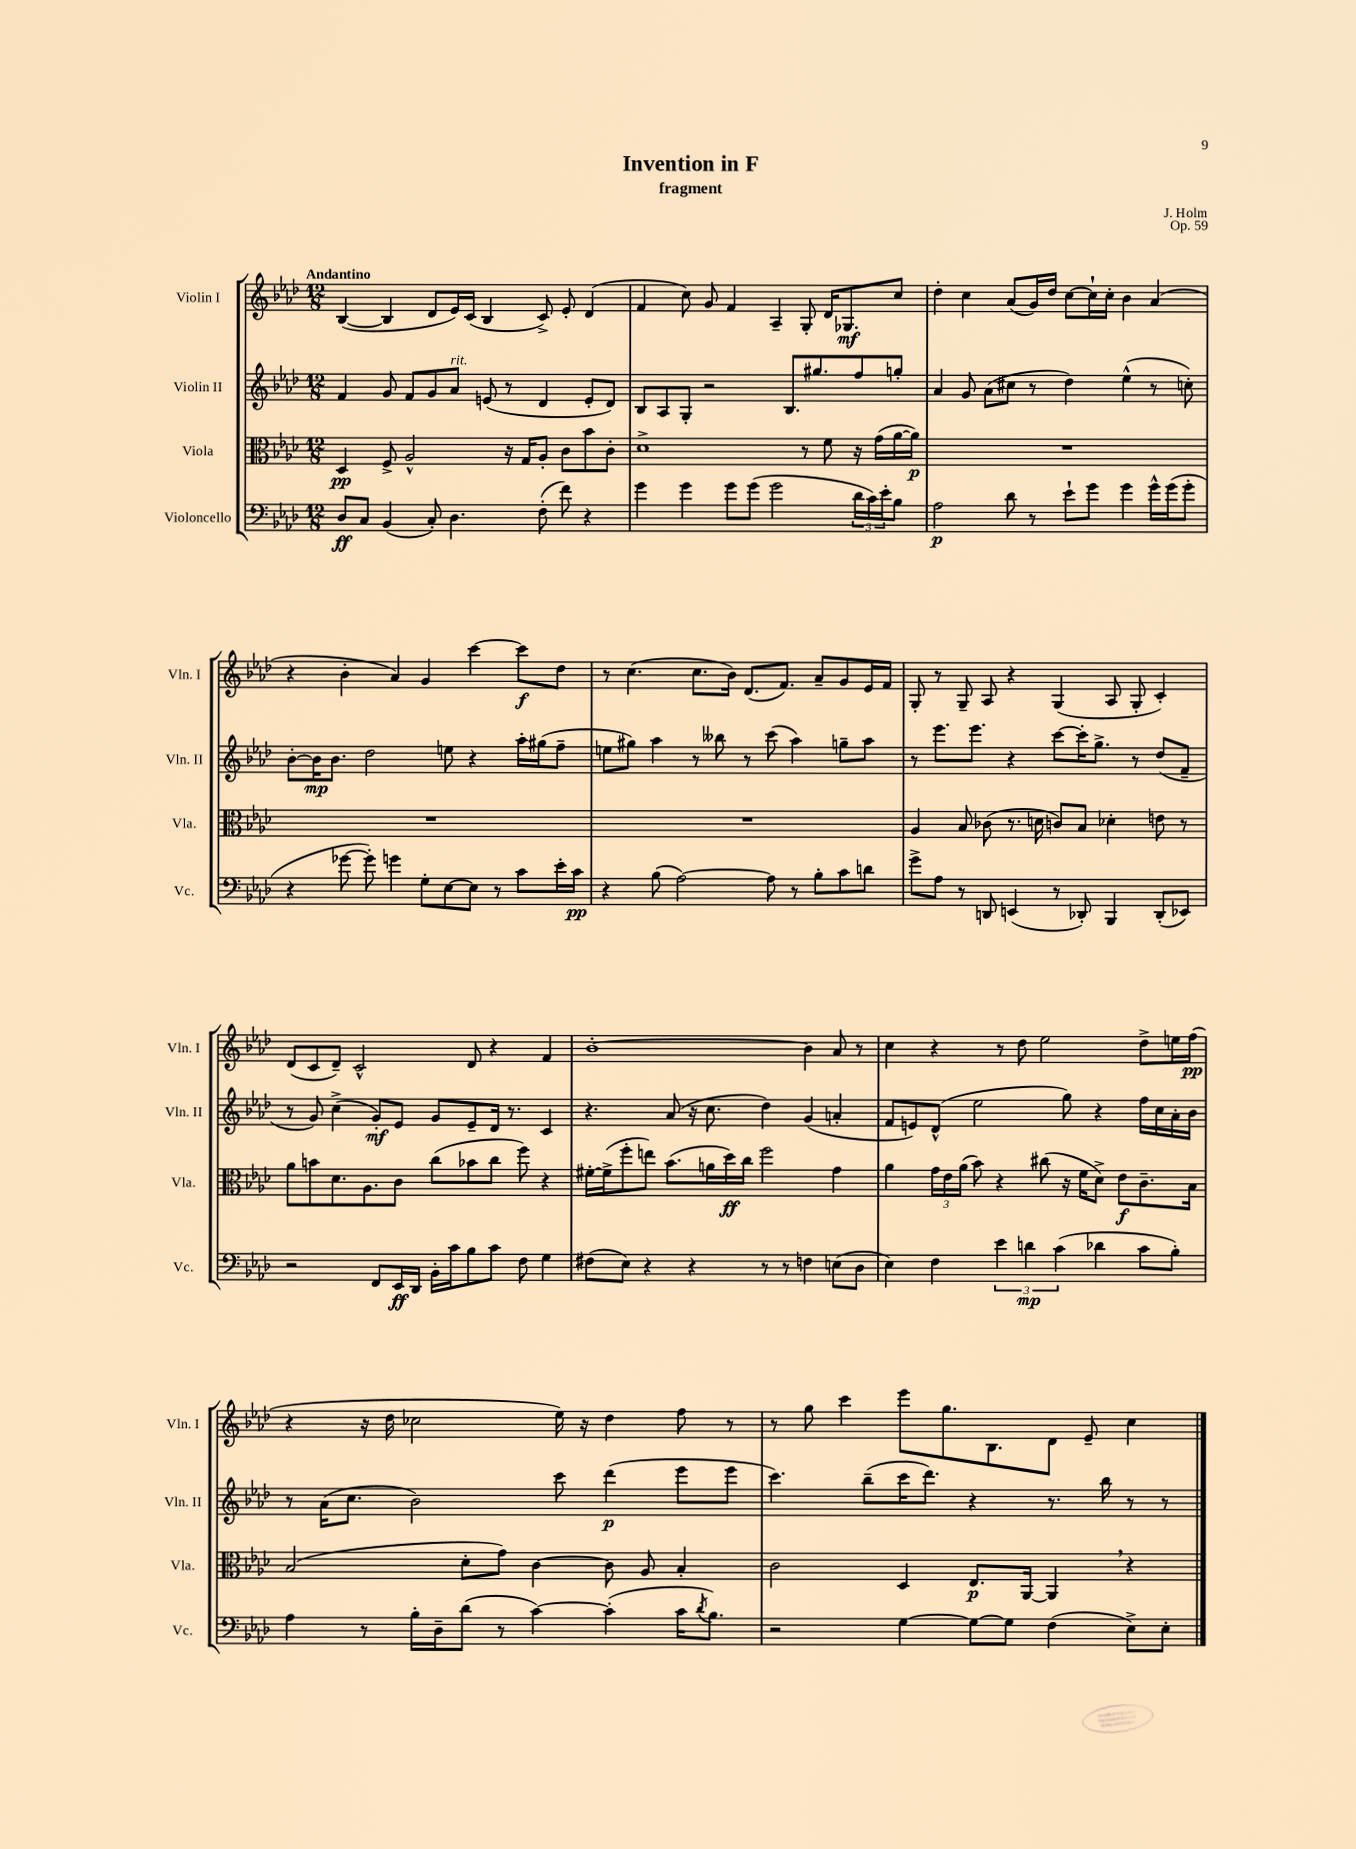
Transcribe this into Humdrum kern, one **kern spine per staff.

**kern	**kern	**kern	**kern
*staff4	*staff3	*staff2	*staff1
*clefF4	*clefC3	*clefG2	*clefG2
*k[b-e-a-d-]	*k[b-e-a-d-]	*k[b-e-a-d-]	*k[b-e-a-d-]
*M12/8	*M12/8	*M12/8	*M12/8
8D-	4D-	4f	([4B-
8C	.	.	.
(4BB-	8F^	8g	4B-]
.	2A-^^	8f	.
8C')	.	8g	8d-
4.D-	.	8a-	16e-)
.	.	.	(16c
.	.	(8e	4B-
.	16r	8r	.
.	16G	.	.
(8F'	8A-'	4d-	8c^)
8f)	8c	.	8e-'
4r	8b-	8e'	(4d-
.	8c'	8d-)	.
=	=	=	=
4g	1d-^	8B-	4f
.	.	8A-	.
4g	.	8G'	8cc)
.	.	2r	8g
8g	.	.	4f
(8g	.	.	.
2g	.	.	4A-~
.	.	8.B-	.
.	8r	.	8G'
.	.	8.gg#	.
.	8f	.	16d-
.	.	.	8.G-
24d-	16r	8ff	.
24c)	.	.	.
.	(16g	.	.
24e-'	.	.	.
8B-	[16a-	8gg'	8cc
.	16a-])	.	.
=	=	=	=
2A-	1.r	4a-	4dd-'
.	.	8g	4cc
.	.	(8a-	.
8d-	.	8cc#	(8a-
8r	.	8r	16g)
.	.	.	16dd-
8e-`	.	4dd-)	[8cc
8g	.	.	16cc`]
.	.	.	16cc'
4g	.	(4ee-^^	4b-
16g^^	.	8r	(4a-
(16g	.	.	.
8g'	.	8cc')	.
=	=	=	=
4r	1.r	[8b-'	4r
.	.	16b-]	.
.	.	8.b-	.
[8g-	.	.	4b-'
8g-'])	.	2dd-	.
4g	.	.	4a-)
8G'	.	.	4g
[8E-	.	8ee	.
8E-]	.	4r	[4ccc
8r	.	.	.
8c	.	16aa-'	8ccc]
.	.	(16gg#	.
16e-'	.	8ff~	8dd-
16c	.	.	.
=	=	=	=
4r	1.r	8ee	8r
.	.	8gg#)	(4.cc
(8B-	.	4aa-	.
[2A-)	.	.	.
.	.	8r	8.cc
.	.	8bb--	.
.	.	.	16b-)
.	.	8r	(8.d-
8A-]	.	(8ccc	.
.	.	.	8.f)
8r	.	4aa-)	.
8B-'	.	.	8a-~
8c	.	8gg~	8g
8d	.	8aa-	16e-
.	.	.	16f
=	=	=	=
8g^	4A-	8r	8G'
8A-	.	8.eee-	8r
8r	8B-	.	8G~
.	.	8.eee-	.
8DD	(8c-	.	8A-
(4EE	8.r	4r	4r
.	16d	.	.
8r	8c)	[8ccc	(4G
8DD-')	8B-	16ccc']	.
.	.	8.gg^	.
4BBB-	4d-'	.	8A-
.	.	8r	8G'
(8DD-'	8e	(8dd-	4c')
8EE-)	8r	8f~	.
=	=	=	=
2r	8a-	8r	(8d-
.	8b	8g)	8c
.	8.d-	(4cc^	8d-~)
.	.	.	2c^^
.	8.A-	.	.
8FF	.	8g')	.
16EE-	8c	8e-	.
16DD-	.	.	.
16BB-'	(8cc	8g	.
16c	.	.	.
8B-	8b-	8e-~	8d-
8c	8cc	16d-	4r
.	.	8.r	.
8F	8ff)	.	.
4G	4r	4c	4f
=	=	=	=
(8F#	[16f#'	4.r	[1b-'
.	(16f#^]	.	.
8E-)	8ff'	.	.
4r	8ee)	.	.
.	(8.b-	(8a-	.
4r	.	16r	.
.	16a	8.cc	.
.	16dd-)	.	.
.	16cc	.	.
8r	2ff	4dd-)	.
8r	.	.	.
4F	.	(4g	4b-]
(8E	4g	4a'	8a-
8D-	.	.	8r
=	=	=	=
4E-)	4a-	8f	4cc
.	.	8e)	.
4F	24g	(8d-^^	4r
.	24e-	.	.
.	(24a-	.	.
.	8b-)	2ee-	.
6e-	4r	.	8r
.	.	.	8dd-
6d	.	.	.
.	(8cc#	.	2ee-
(6c	.	.	.
.	16r	8gg)	.
.	16f	.	.
4d-	8d-^)	4r	.
.	8e-	.	.
8c	8.c~	16ff	8dd-^
.	.	16cc	.
8B-')	.	16a-'	16ee
.	16B-	16b-	(16ff
=	=	=	=
4A-	(2B-	8r	4r
.	.	(16a-	.
.	.	8.cc	.
8r	.	.	16r
.	.	.	16dd-
16B-'	.	2b-)	2cc-
16D-~	.	.	.
(8d-	8d-'	.	.
8r	8g)	.	.
[4c)	[4c	.	.
.	.	8ccc	16ee-)
.	.	.	16r
(4c']	8c]	(4ddd-	4dd-
.	8A-	.	.
16c	4B-'	8eee-	8ff
8qd-	.	.	.
8.B-)	.	.	.
.	.	8eee-	8r
=	=	=	=
2r	2c	4.ccc)	8r
.	.	.	8gg
.	.	.	4ccc
.	.	(8bb-~	.
[4G	4D-	16ccc	8eee-
.	.	8.ddd-)	.
.	.	.	8.gg
8G_	8.E-	4r	.
.	.	.	8.B-
8G]	.	.	.
.	[16AA-	.	.
(4F	4AA-]	8.r	8d-
.	.	.	8e-~
.	.	16bb-	.
8E-^)	4r	8r	4cc
8E-'	.	8r	.
==	==	==	==
*-	*-	*-	*-
